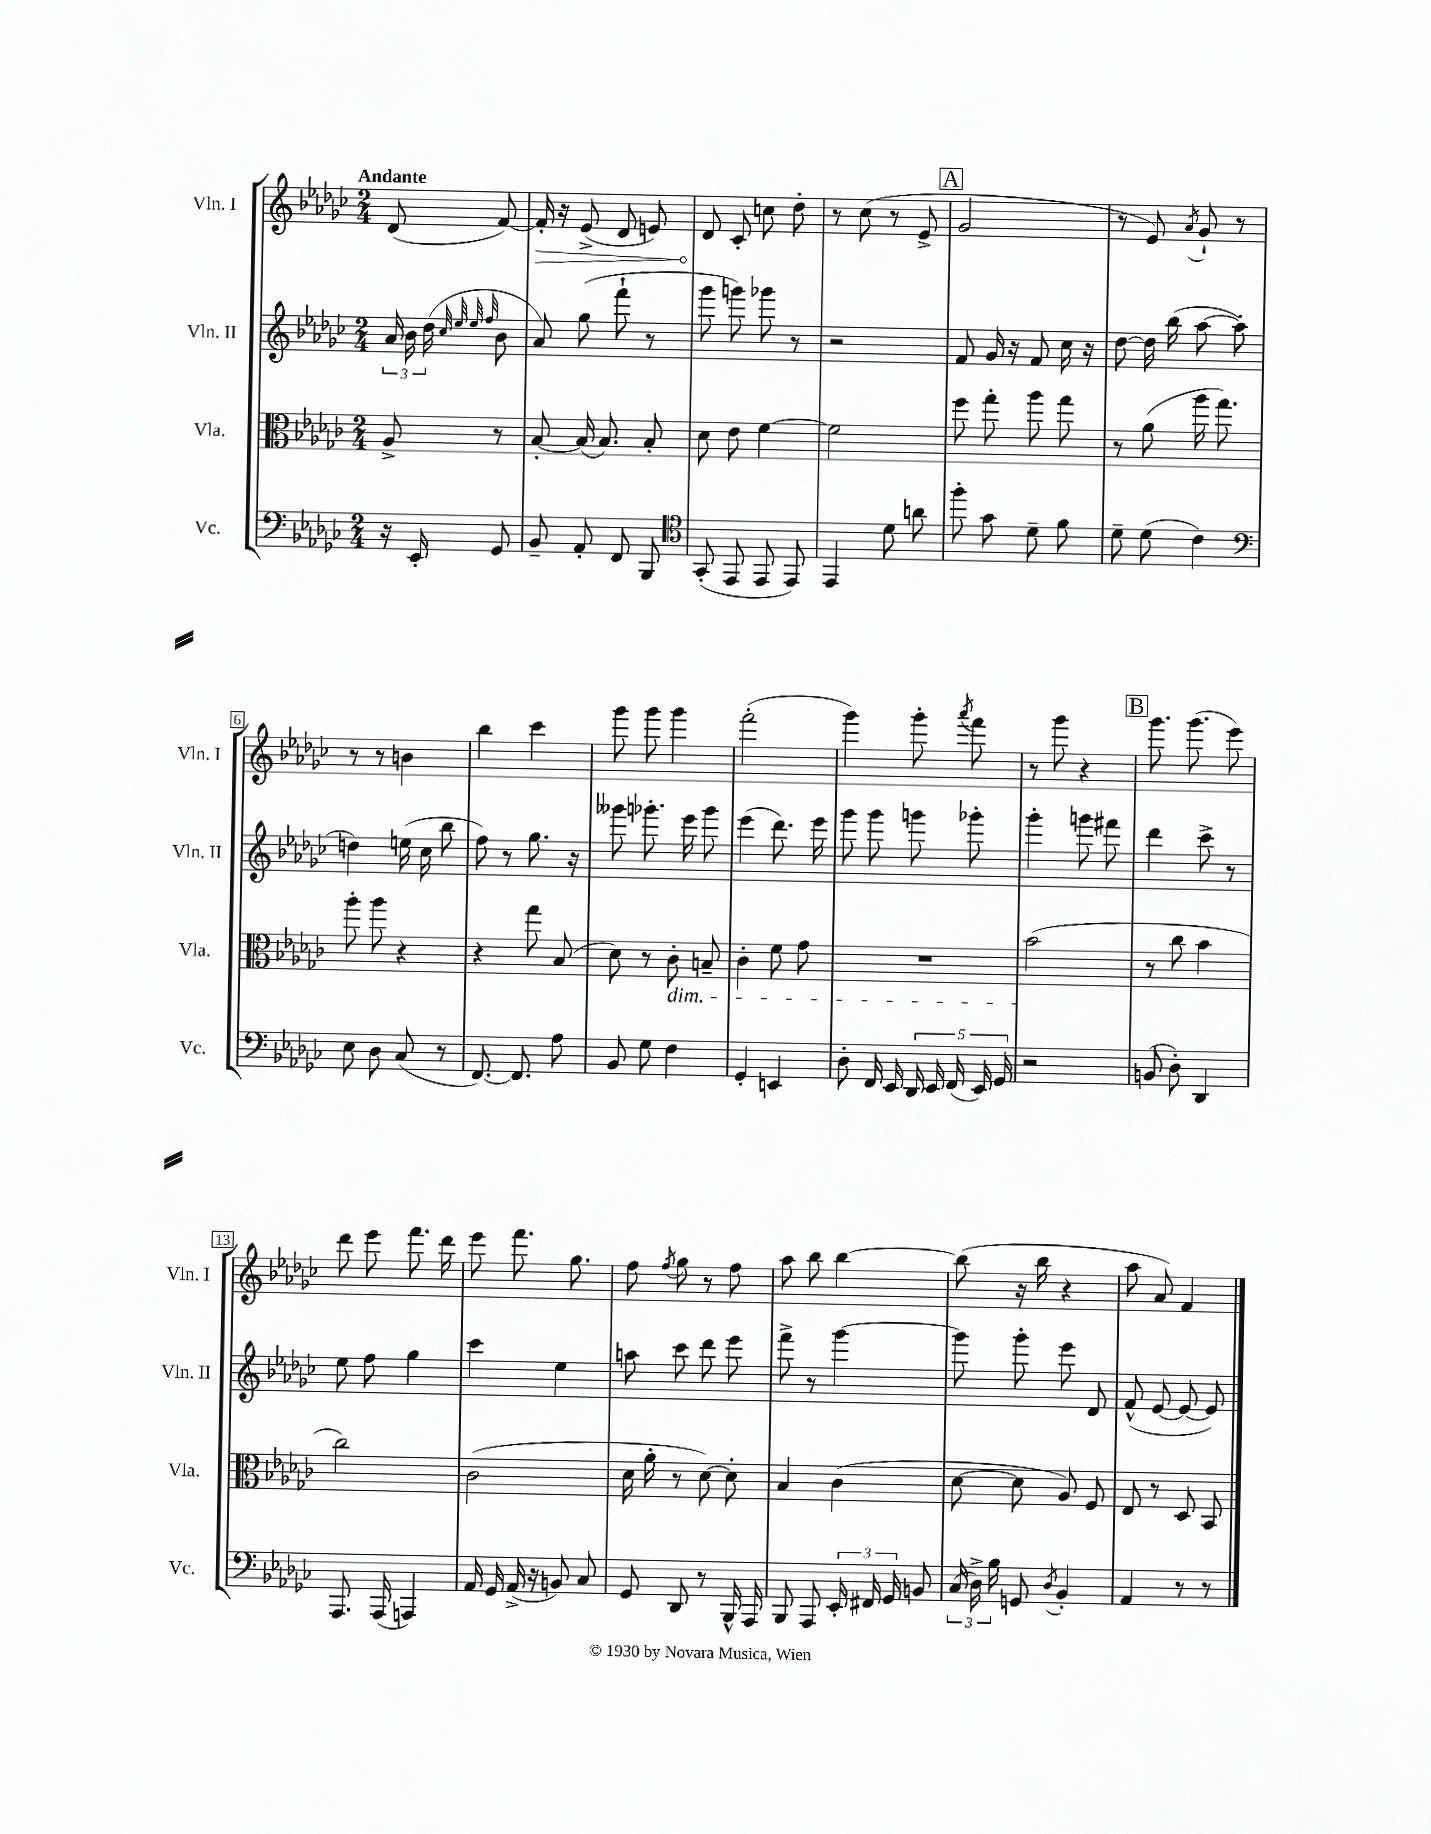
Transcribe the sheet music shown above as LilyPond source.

<<
\new StaffGroup <<
\new Staff = "s0" \with { instrumentName = "Vln. I" shortInstrumentName = "Vln. I" } {
    \clef treble \key ges \major \numericTimeSignature \time 2/4 \partial 4 \tempo "Andante"
    \autoBeamOff des'8( f'8~) |
    \once \override Hairpin.circled-tip = ##t f'16-.\> r16 ees'8->( des'8 e'8) |
    des'8\! ces'8-. c''8 des''8-. |
    r8 ces''8( r8 ees'8-> |
    \mark \markup { \box "A" } ges'2 |
    r8 ees'8) \acciaccatura { aes'8 } ges'8-! r8 |
    r8 r8 b'4 |
    bes''4 ces'''4 |
    ges'''8 ges'''8 ges'''4 |
    f'''2-.( |
    ges'''4) ges'''8-. \acciaccatura { aes'''8 } f'''8 |
    r8 ges'''8 r4 |
    \mark \markup { \box "B" } ges'''8. ges'''8.( ees'''8) |
    des'''8 ees'''8 f'''8. des'''16 |
    ees'''8 f'''8. ges''8. |
    f''8 \acciaccatura { f''8 } ges''8 r8 f''8 |
    aes''8 bes''8 bes''4~ |
    bes''8( r16 bes''16 r4 |
    aes''8 aes'8) f'4 \bar "|." |
}
\new Staff = "s1" \with { instrumentName = "Vln. II" shortInstrumentName = "Vln. II" } {
    \clef treble \key ges \major \numericTimeSignature \time 2/4 \partial 4
    \autoBeamOff \tuplet 3/2 { aes'16 bes'16 des''16( } \grace { ces''32 ees''32 ees''32 f''32 } bes'8 |
    aes'8) ges''8( f'''8-! r8 |
    ges'''8 g'''8) ges'''8 r8 |
    r2 |
    \mark \markup { \box "A" } f'8 ges'16 r16 f'8 ces''16 r16 |
    des''8~ des''16 bes''16( aes''8~ aes''8-. |
    d''4) e''16( ces''16 bes''8 |
    f''8) r8 ges''8. r16 |
    geses'''8 ges'''8.-. ees'''16 ges'''8 |
    ees'''4( des'''8.) ees'''16 |
    ges'''8 ges'''8 g'''8 ges'''8-. |
    ges'''4-. g'''8 fis'''8 |
    \mark \markup { \box "B" } des'''4 ces'''8-> r8 |
    ees''8 f''8 ges''4 |
    ces'''4 ees''4 |
    a''8 ces'''8 des'''8 ees'''8 |
    f'''8-> r8 ges'''4~ |
    ges'''8 ges'''8-. ees'''8 des'8 |
    f'8-^( ees'8~ ees'8~ ees'8) \bar "|." |
}
\new Staff = "s2" \with { instrumentName = "Vla." shortInstrumentName = "Vla." } {
    \clef alto \key ges \major \numericTimeSignature \time 2/4 \partial 4
    \autoBeamOff aes8-> r8 |
    bes8~-. bes16( bes8.) bes8-. |
    des'8 ees'8 f'4~ |
    f'2 |
    \mark \markup { \box "A" } f''8 ges''8-. aes''8 ges''8 |
    r8 aes'8( aes''16 ges''8.) |
    aes''8-. aes''8 r4 |
    r4 ges''8 bes8( |
    des'8) r8 ces'8-.\dim b8-- |
    ces'4-. f'8 ges'8 |
    R2 |
    bes'2\!( |
    \mark \markup { \box "B" } r8 ces''8 bes'4 |
    ces''2) |
    ces'2( |
    des'16 aes'16-. r8 des'8~) des'8-. |
    bes4 ces'4( |
    des'8~ des'8 aes8) f8 |
    ees8 r8 des8 bes,8 \bar "|." |
}
\new Staff = "s3" \with { instrumentName = "Vc." shortInstrumentName = "Vc." } {
    \clef bass \key ges \major \numericTimeSignature \time 2/4 \partial 4
    \autoBeamOff r16 ees,16-. ges,8 |
    bes,8-- aes,8-. f,8 bes,,8 |
    \clef tenor ges,8-.( ees,8 ees,8 ees,8) |
    ees,4 des'8 a'8 |
    \mark \markup { \box "A" } f''8-. ges'8 des'8-- f'8 |
    des'8-- des'8( ces'4) |
    \clef bass ees8 des8 ces8( r8 |
    f,8.~) f,8. aes8 |
    bes,8 ges8 f4 |
    ges,4-. e,4 |
    des8-. f,16 ees,16 \tuplet 5/4 { des,16 ees,16 f,16( ees,16) ges,16 } |
    r2 |
    \mark \markup { \box "B" } b,8( des8-.) des,4 |
    aes,,8. aes,,16( a,,4) |
    aes,16 ges,16 aes,16->( r16 b,8) ces8 |
    ges,8 des,8 r8 bes,,16-^ aes,,16 |
    bes,,8 aes,,8 \tuplet 3/2 { ees,16-. fis,16 ges,16 } b,8 |
    \tuplet 3/2 { ces16( des16->) bes16 } g,8 \acciaccatura { des8 } bes,4-. |
    aes,4 r8 r8 \bar "|." |
}
>>
>>
\layout { \context { \Score \override BarNumber.stencil = #(make-stencil-boxer 0.1 0.3 ly:text-interface::print) } }
